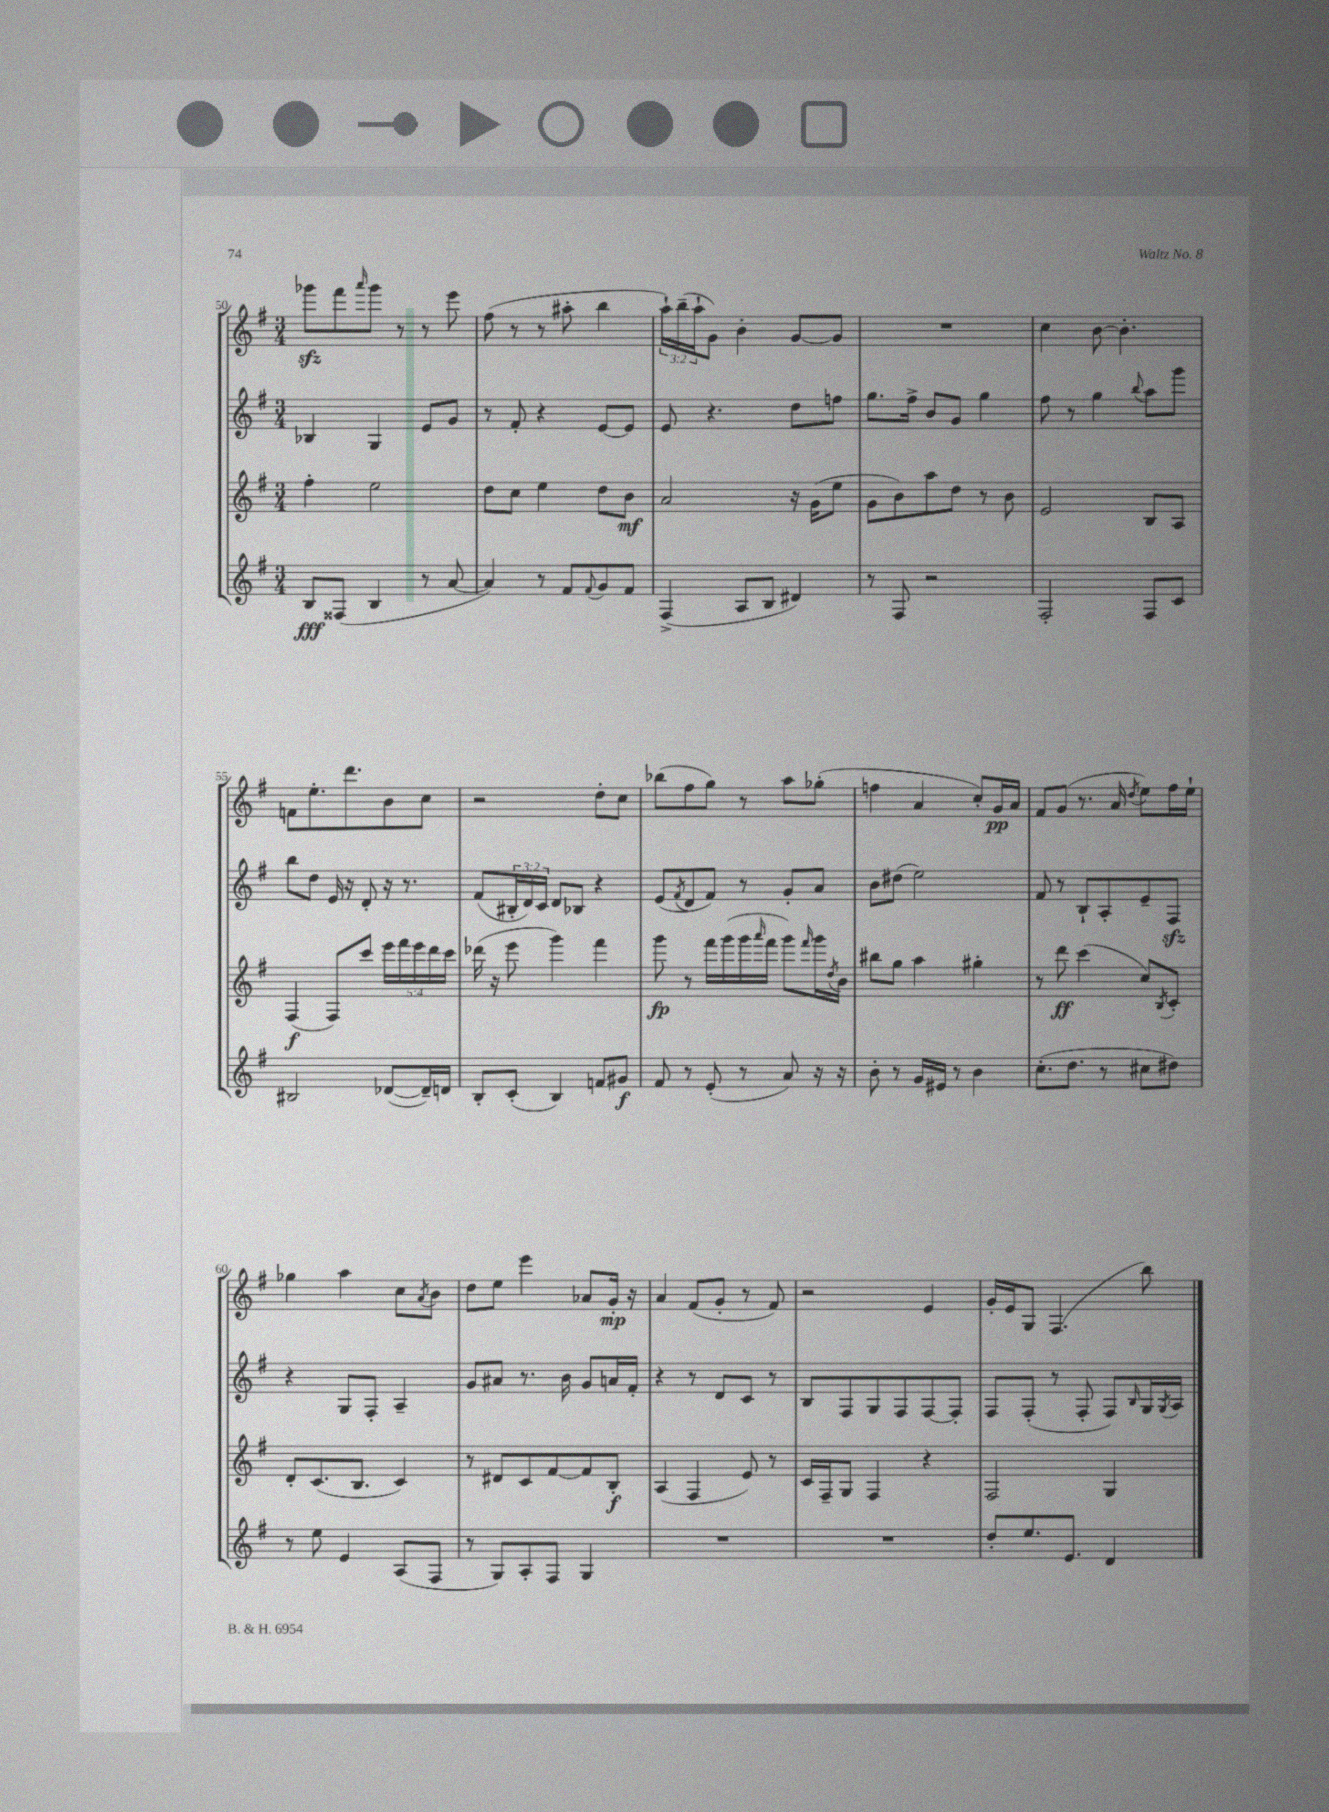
<<
\new StaffGroup <<
\new Staff = "s0" {
    \clef treble \key g \major \numericTimeSignature \time 3/4 \override Staff.TupletNumber.text = #tuplet-number::calc-fraction-text
    ges'''8\sfz fis'''8 \grace { a'''16 } ges'''8 r8 r8 e'''8 |
    fis''8( r8 r8 ais''8-. b''4 |
    \tuplet 3/2 { a''16-!) b''16--( a''16-! } g'8) b'4-. g'8~ g'8 |
    R2. |
    c''4 b'8~ b'4.-. |
    f'8 e''8.-. d'''8. b'8 c''8 |
    r2 d''8-. c''8 |
    bes''8( fis''8 g''8) r8 a''8 ges''8-.( |
    f''4 a'4 c''8-.) g'16\pp a'16 |
    fis'8 g'8( r8. a'16 \acciaccatura { d''8 } e''8) fis''16 e''16-! |
    ges''4 a''4 c''8 \acciaccatura { a'8 } b'8 |
    d''8 e''8 e'''4 aes'8 g'16-.\mp r16 |
    a'4 fis'8( g'8-. r8 fis'8) |
    r2 e'4 |
    g'16-. e'16 g8 fis4.( b''8) \bar "|." |
}
\new Staff = "s1" {
    \clef treble \key g \major \numericTimeSignature \time 3/4 \override Staff.TupletNumber.text = #tuplet-number::calc-fraction-text
    bes4 g4 e'8 g'8 |
    r8 fis'8-. r4 e'8~ e'8 |
    e'8 r4. d''8 f''8 |
    g''8. fis''16-> b'8 g'8 g''4 |
    fis''8 r8 g''4 \appoggiatura { b''8 } a''8 g'''8 |
    b''8 d''8 e'16 r16 d'8-. r16 r8. |
    fis'8( \tuplet 3/2 { bis16-. d'16) c'16 } d'8 bes8 r4 |
    e'8( \acciaccatura { fis'8 } d'8 fis'8) r8 g'8-. a'8 |
    b'8 dis''8( e''2) |
    fis'8 r8 b8-! a8-. e'8-- fis8\sfz |
    r4 g8 fis8-. a4-- |
    g'8 ais'8 r8. b'16 g'8 a'16 fis'16-. |
    r4 r8 d'8 c'8 r8 |
    b8 fis8 g8 fis8 fis8~ fis8-. |
    fis8 fis8-.( r8 fis8-. fis8) \grace { b16 } g16 \acciaccatura { g8 } a16 \bar "|." |
}
\new Staff = "s2" {
    \clef treble \key g \major \numericTimeSignature \time 3/4 \override Staff.TupletNumber.text = #tuplet-number::calc-fraction-text
    fis''4-. e''2 |
    d''8 c''8 e''4 d''8 b'8\mf |
    a'2 r16 g'16( e''8 |
    g'8 b'8) a''8 d''8 r8 b'8 |
    e'2 b8 a8 |
    fis4\f( fis8) c'''8 \tuplet 5/4 { e'''16 fis'''16 e'''16 d'''16 c'''16 } |
    des'''16( r16 e'''8 g'''4) fis'''4 |
    g'''8\fp r8 fis'''16 g'''16( g'''16 \grace { a'''16 } fis'''16 g'''8) \grace { fis'''16 } g'''16 \acciaccatura { d''8 } b'16 |
    bis''8 g''8 a''4 gis''4-. |
    r8 d'''8\ff c'''4( c''8) \acciaccatura { b8 } c'8-. |
    d'8-. c'8.( b8. c'4) |
    r8 dis'8 c'8 fis'8~ fis'8 b8-.\f |
    a4( fis4 e'8) r8 |
    c'16 fis16-- g8 fis4 r4 |
    fis2 g4 \bar "|." |
}
\new Staff = "s3" {
    \clef treble \key g \major \numericTimeSignature \time 3/4
    b8\fff fisis8( b4 r8 a'8~ |
    a'4) r8 fis'8 \appoggiatura { fis'8 } g'8 fis'8 |
    fis4->( a8 b8 dis'4) |
    r8 fis8 r2 |
    fis2-. fis8 c'8 |
    bis2 des'8~( des'16--) d'16 |
    b8-. c'8-.( b4) f'8 gis'8\f |
    fis'8 r8 e'8-.( r8 a'8) r16 r16 |
    b'8-. r8 g'16 eis'16 r8 b'4 |
    c''8.-.( d''8. r8 cis''8 dis''8) |
    r8 e''8 e'4 a8( fis8 |
    r8 g8) a8-. fis8 g4 |
    R2. |
    R2. |
    d''8-. e''8. e'8. d'4 \bar "|." |
}
>>
>>
\layout { \context { \Score currentBarNumber = #50 } }
